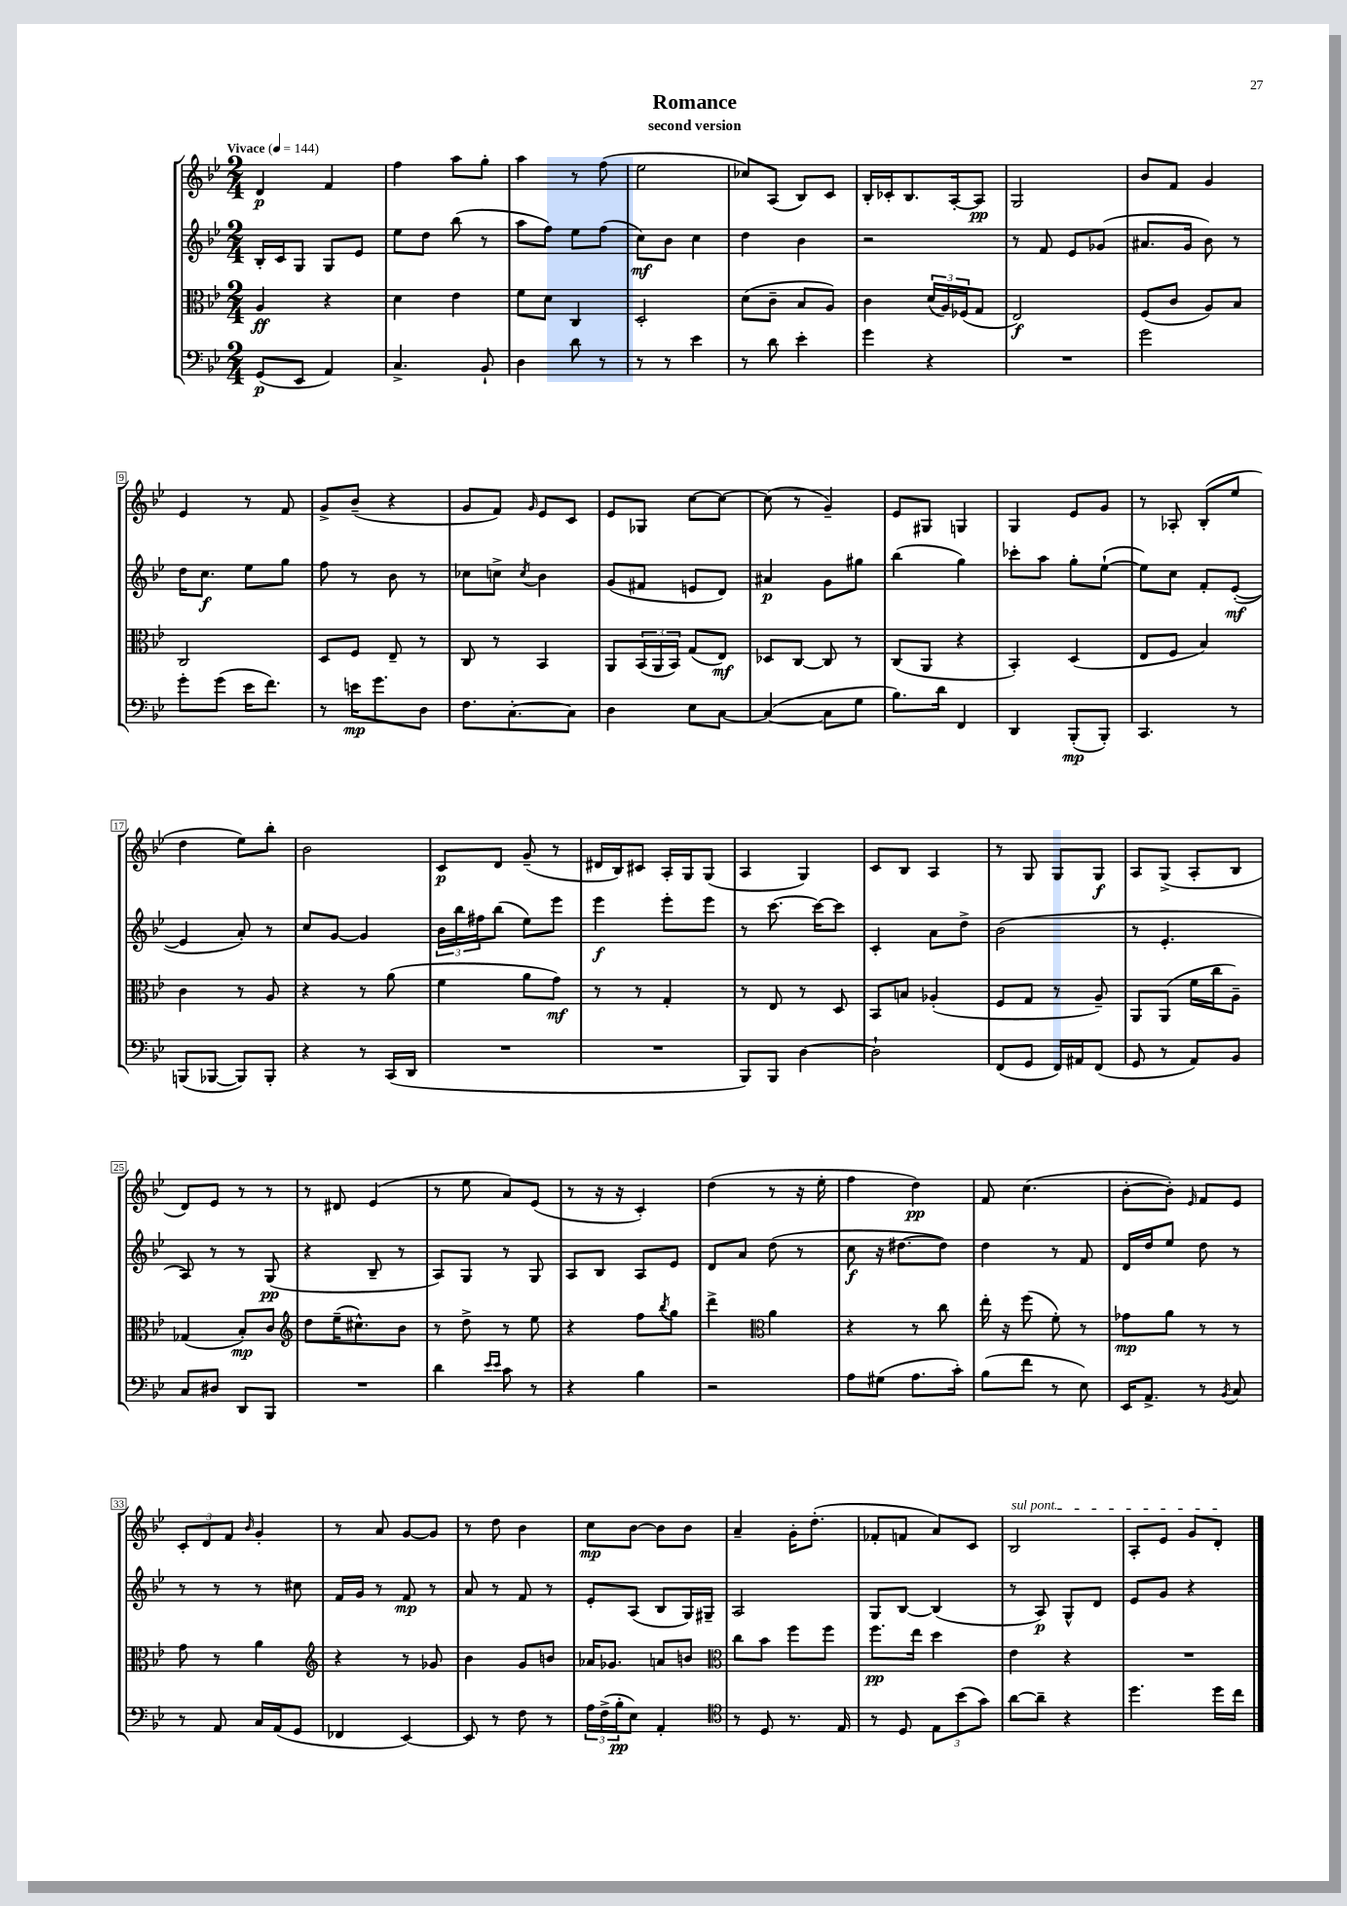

**kern	**kern	**kern	**kern
*staff4	*staff3	*staff2	*staff1
*clefF4	*clefC3	*clefG2	*clefG2
*k[b-e-]	*k[b-e-]	*k[b-e-]	*k[b-e-]
*M2/4	*M2/4	*M2/4	*M2/4
*MM144	*MM144	*MM144	*MM144
(8GG	4A	16B-'	4d
.	.	16c	.
8EE-	.	8G	.
4AA)	4r	8G	4f
.	.	8e-	.
=	=	=	=
4.C^	4d	8ee-	4ff
.	.	8dd	.
.	4e-	(8bb-	8aa
8BB-`	.	8r	8gg'
=	=	=	=
4D	8f	8aa	4aa
.	8d	8ff)	.
8d	4C	8ee-	8r
8r	.	(8ff	(8ff
=	=	=	=
8r	2D'	8cc)	2ee-
8r	.	8b-	.
4e-	.	4cc	.
=	=	=	=
8r	(8d	4dd	8cc-)
8d	8c~	.	(8A
4e-'	8B-	4b-	8B-)
.	8A)	.	8c
=	=	=	=
4g	4c	2r	16B-'
.	.	.	16c-'
.	.	.	8.B-
4r	(24d	.	.
.	24A)	.	.
.	.	.	[16A'
.	(24F-	.	.
.	8G	.	8A]
=	=	=	=
2r	2E-)	8r	2G
.	.	8f	.
.	.	8e-	.
.	.	(8g-	.
=	=	=	=
2g	(8F	8.a#	8b-
.	8c	.	8f
.	.	16g	.
.	8A)	8b-)	4g
.	8B-	8r	.
=	=	=	=
8g'	2C	16dd	4e-
.	.	8.cc	.
(8g	.	.	.
16e-	.	8ee-	8r
8.f)	.	.	.
.	.	8gg	8f
=	=	=	=
8r	8D	8ff	8g^
16e	8F	8r	(8b-~
8.g	.	.	.
.	8E-~	8b-	4r
8D	8r	8r	.
=	=	=	=
8.F	8C	8cc-	8g
.	8r	8cc^	8f)
[8.C'	.	.	.
.	.	8qcc	16qqg
.	4BB-	4b-	8e-
8C]	.	.	8c
=	=	=	=
4D	8AA	(8g	8e-
.	(24BB-	8f#	8G-
.	24AA	.	.
.	24BB-)	.	.
8E-	(8G	8e	[8cc
[8C	8E-)	8d)	8cc_
=	=	=	=
(4C_	8D-	4a#	(8cc]
.	[8C	.	8r
8C]	8C]	8g	4g~)
8G	8r	8gg#	.
=	=	=	=
8.B-)	(8C	(4bb-	8e-
.	8AA	.	8G#
16d	.	.	.
4FF	4r	4gg)	4G
=	=	=	=
4DD	4BB-')	8ccc-'	4G
.	.	8aa	.
(8BBB-'	(4D	8gg'	8e-
8BBB-')	.	([8ee-`	8g
=	=	=	=
4.CC	8E-	8ee-])	8r
.	8F	8cc	8A-'
.	4B-)	8f'	(8B-'
8r	.	([8e-'	8ee-
=	=	=	=
(8BBB	4c	4e-]	4dd
[8BBB-	.	.	.
8BBB-])	8r	8a')	8ee-)
8BBB-'	8A	8r	8bb-'
=	=	=	=
4r	4r	8cc	2b-
.	.	[8g	.
8r	8r	4g]	.
(16CC	(8a	.	.
16DD	.	.	.
=	=	=	=
2r	4f	24b-	8c
.	.	24bb-	.
.	.	24ff#	.
.	.	(8bb-	8d
.	8a	8ee-)	(8g~
.	8g)	8eee-	8r
=	=	=	=
2r	8r	4eee-	16d#
.	.	.	16B-)
.	8r	.	8c#
.	4G'	8eee-'	16A'
.	.	.	16G
.	.	8eee-	(8G
=	=	=	=
8BBB-)	8r	8r	4A
8BBB-	8E-	[8.ccc	.
[4D	8r	.	4G)
.	.	16ccc_	.
.	8D	8ccc]	.
=	=	=	=
2D`]	8BB-	4c'	8c
.	8B	.	8B-
.	(4A-'	8a	4A
.	.	8dd^	.
=	=	=	=
(8FF	8F	(2b-	8r
8GG	8G	.	8G
16FF)	8r	.	8G
16AA#	.	.	.
(8FF	8A~)	.	8G
=	=	=	=
8GG	8AA	8r	8A
8r	(8AA	4.e-'	(8G^
8AA)	16f	.	8A'
.	16cc	.	.
8BB-	8A~)	.	8B-
=	=	=	=
8C	(4G-	8A)	8d)
8D#	.	8r	8e-
8DD	8B-')	8r	8r
8BBB-	8c	(8G	8r
=	=	=	=
*	*clefG2	*	*
2r	8dd	4r	8r
.	(16ee-~	.	8d#
.	8.cc#^^)	.	.
.	.	8B-~	(4e-
.	8b-	8r	.
=	=	=	=
4d	8r	8A)	8r
.	8dd^	8G	8ee-
16qqe-	.	.	.
16qqe-	.	.	.
8c	8r	8r	8a)
8r	8ee-	8G	(8e-
=	=	=	=
4r	4r	8A	8r
.	.	8B-	16r
.	.	.	16r
4B-	8ff	8A	4c')
.	8qbb-	.	.
.	8gg	8e-	.
=	=	=	=
2r	4ddd^	8d	(4dd
.	.	8a	.
*	*clefC3	*	*
.	4a	(8dd	8r
.	.	8r	16r
.	.	.	16ee-'
=	=	=	=
8A	4r	8cc	4ff
(8G#	.	16r	.
.	.	[8.dd#	.
8.A	8r	.	4dd)
.	8cc	8dd#])	.
16c')	.	.	.
=	=	=	=
(8B-	16ee-'	4dd	8f
.	16r	.	.
8f	(8ff	.	(4.cc
8r	8f')	8r	.
8E-)	8r	8f	.
=	=	=	=
16EE-	8g-	16d	[8b-'
8.AA^	.	16dd	.
.	8a	8ee-	8b-'])
.	.	.	16qqe-
8r	8r	8dd	8f
8qBB-	.	.	.
8C	8r	8r	8e-
=	=	=	=
8r	8g	8r	12c'
.	.	.	12d
8AA	8r	8r	.
.	.	.	12f
.	.	.	16qqb-
16C	4a	8r	4g'
(16AA	.	.	.
8GG	.	8cc#	.
=	=	=	=
*	*clefG2	*	*
4FF-	4r	16f	8r
.	.	16g	.
.	.	8r	8a
[4EE-)	8r	8f	[8g
.	8g-	8r	8g]
=	=	=	=
8EE-]	4b-	8a	8r
8r	.	8r	8dd
8F	8g	8f	4b-
8r	8b	8r	.
=	=	=	=
24A	16a-	8e-'	8cc
(24F^	.	.	.
.	8.g-	.	.
24B-'	.	.	.
8E-)	.	(8A	[8b-
4AA'	8a	8B-	8b-]
.	8b	16G)	8b-
.	.	16G#~	.
=	=	=	=
*clefC4	*clefC3	*	*
8r	8cc	2A	4a~
8D	8b-	.	.
8.r	8ff	.	16g'
.	.	.	(8.dd'
.	8ff	.	.
16E-	.	.	.
=	=	=	=
8r	8.ff	8G	8f-'
8D	.	[8B-	8f
.	16ee-	.	.
12E-	4dd	(4B-]	8a)
(12b-	.	.	.
.	.	.	8c
12g)	.	.	.
=	=	=	=
[8a	4e-	8r	2B-
8a~]	.	8A)	.
4r	4r	8G^^	.
.	.	8d	.
=	=	=	=
4.dd	2r	8e-	8A'
.	.	8g	8e-
.	.	4r	8g
16dd	.	.	8d'
16cc	.	.	.
==	==	==	==
*-	*-	*-	*-
